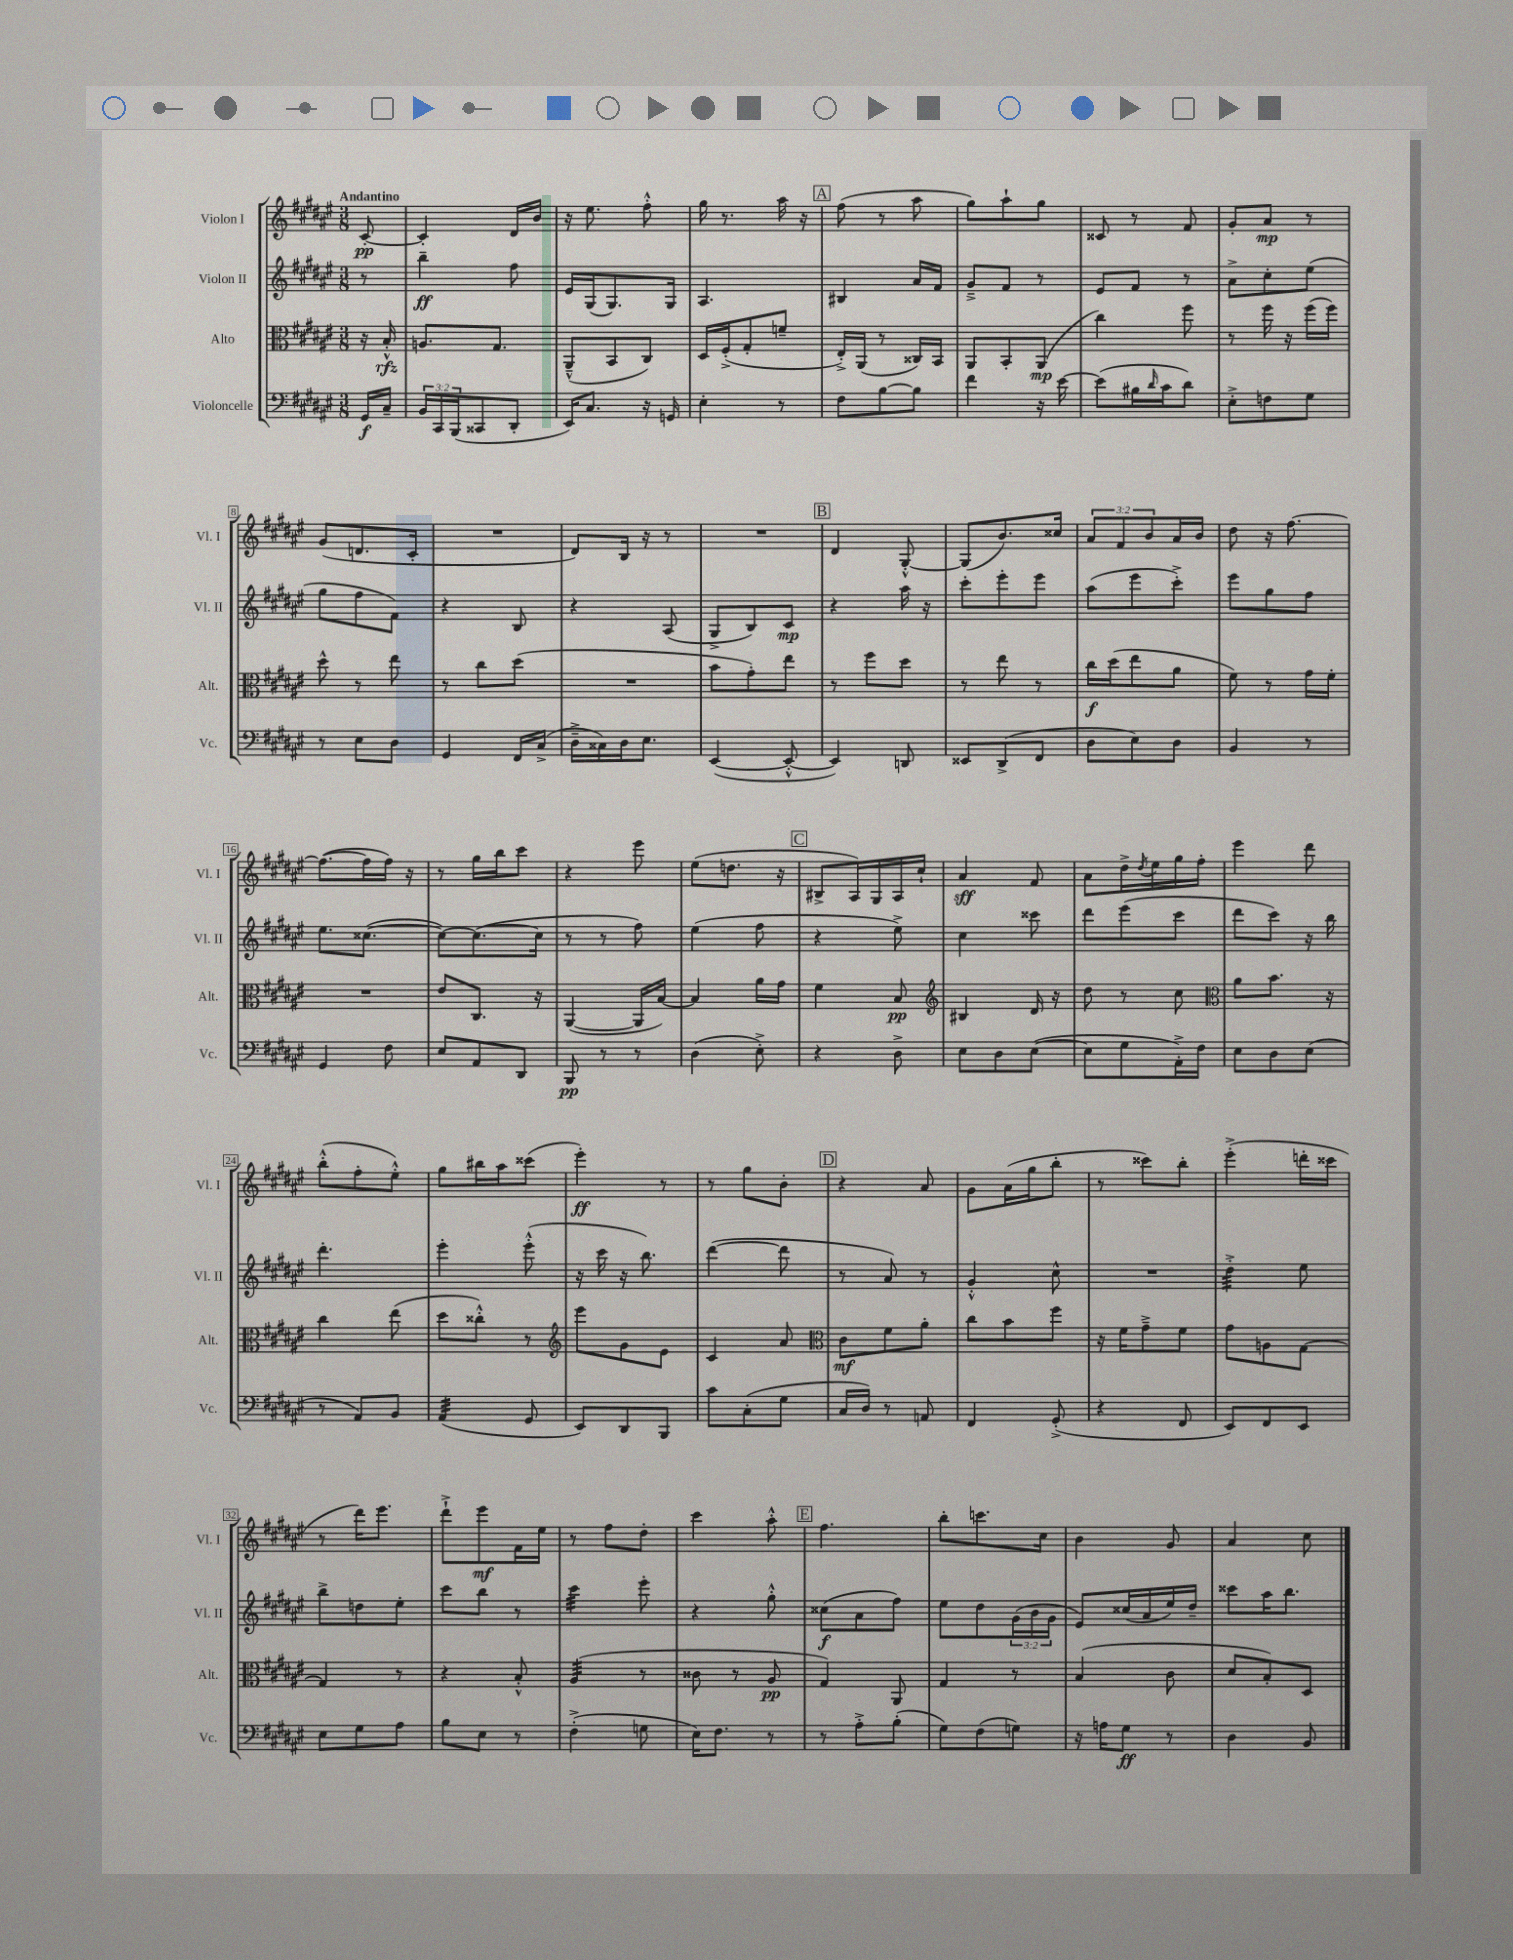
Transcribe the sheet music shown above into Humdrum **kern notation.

**kern	**kern	**kern	**kern
*staff4	*staff3	*staff2	*staff1
*clefF4	*clefC3	*clefG2	*clefG2
*k[f#c#g#d#a#e#]	*k[f#c#g#d#a#e#]	*k[f#c#g#d#a#e#]	*k[f#c#g#d#a#e#]
*M3/8	*M3/8	*M3/8	*M3/8
16GG#	16r	8r	[8c#'
16C#~	16B'^^	.	.
=	=	=	=
24BB	8.A	4bb~	4c#']
24CC#	.	.	.
(24BBB	.	.	.
8CC##	.	.	.
.	8.G#	.	.
8DD#'	.	8ff#	16d#
.	.	.	16b
=	=	=	=
16EE#)	(8AA#~^^	16e#	16r
8.C#	.	(16G#	8.ee#
.	8BB	8.G#)	.
16r	8C#)	.	8ff#'^^
16GG	.	16G#	.
=	=	=	=
4E#'	16D#	4.A#	16gg#
.	(16F#'^	.	8.r
.	8G#'	.	.
8r	8f~	.	16aa#
.	.	.	16r
=	=	=	=
8F#	16E#'^)	4B#	(8ff#
.	(16AA#	.	.
[8B	8r	.	8r
8B]	16C##)	16a#	8aa#
.	16BB	16f#	.
=	=	=	=
4f#	8AA#	8g#~^	8gg#)
.	8BB'	8f#	8aa#`
16r	(8AA#	8r	8gg#
[16e#	.	.	.
=	=	=	=
(8e#]	4cc#)	8e#	8c##
16B#	.	8f#	8r
16qqd#	.	.	.
16c#	.	.	.
8d#)	8ff#	8r	8f#
=	=	=	=
8E#'^	8r	8a#^	8g#'
8F	16ff#	8cc#'	8a#
.	16r	.	.
8G#	(16ff#	(8ee#	8r
.	16ff#)	.	.
=	=	=	=
8r	8dd#^^	8gg#	(8g#
8E#	8r	8ff#	8.d
8D#	8ee#	8f#)	.
.	.	.	16c#'
=	=	=	=
4GG#	8r	4r	4.r
.	8cc#	.	.
16FF#	(8dd#	8B	.
(16C#^	.	.	.
=	=	=	=
16D#~^	4.r	4r	8d#)
16C##)	.	.	.
16D#	.	.	16B
8.E#	.	.	16r
.	.	(8A#	8r
=	=	=	=
([4EE#	8b	8G#^	4.r
.	8g#')	8B)	.
8EE#'^^_	8ee#	8c#	.
=	=	=	=
4EE#])	8r	4r	4d#
.	8ff#	.	.
8DD	8dd#	16aa#	[8G#'^^
.	.	16r	.
=	=	=	=
8EE##	8r	8ccc#'	(8G#]
(8DD#^	8ee#	8eee#'	8.b)
8FF#	8r	8eee#	.
.	.	.	16cc##
=	=	=	=
8D#	16cc#	(8aa#	12a#
.	(16dd#	.	.
.	.	.	12f#
8E#)	8ee#	8eee#	.
.	.	.	12b
8D#	8a#	8ccc#'^)	16a#
.	.	.	16b
=	=	=	=
4BB	8f#)	8eee#	8dd#
.	8r	8gg#	16r
.	.	.	[8.ff#
8r	16g#	8ff#	.
.	16f#'	.	.
=	=	=	=
4GG#	4.r	8.ee#	(8.ff#_
.	.	([8.cc##	16ff#]
8F#	.	.	16ff#)
.	.	.	16r
=	=	=	=
8E#	8e#	8cc##_)	8r
8AA#	8.C#	(8.cc##_	16gg#
.	.	.	16bb
8DD#	.	.	8ccc#
.	16r	16cc##]	.
=	=	=	=
8BBB	([4AA#	8r	4r
8r	.	8r	.
8r	16AA#]	8ff#)	8eee#
.	[16B)	.	.
=	=	=	=
(4D#	4B]	(4ee#	(8ee#
.	.	.	8.dd
8E#'^)	16a#	8ff#	.
.	16g#	.	16r
=	=	=	=
4r	4f#	4r	8B#^
.	.	.	16A#)
.	.	.	16G#
8D#^	8B	8ee#^)	16A#
.	.	.	16cc#`
=	=	=	=
*	*clefG2	*	*
8E#	4B#	4cc#	4a#
8D#	.	.	.
([8E#	16d#	8ccc##	8f#
.	16r	.	.
=	=	=	=
8E#]	8dd#	8ddd#	8a#
8G#	8r	(8eee#	16dd#^
.	.	.	8qdd#
.	.	.	16ee#
16AA#'^)	8cc#	8ccc#	16gg#
16F#	.	.	16ff#'
=	=	=	=
*	*clefC3	*	*
8E#	8a#	8ddd#	4eee#
8D#	8.b	8ccc#)	.
(8E#	.	16r	8ddd#
.	16r	16bb	.
=	=	=	=
8r	4cc#	4.ddd#'	(8bb'^^
8AA#)	.	.	8ff#'
8BB	(8ee#	.	8ee#'^^)
=	=	=	=
(4AA#	8dd#	4eee#'	8gg#
.	8cc##'^^)	.	16bb#
.	.	.	16aa#
8GG#	8r	(8eee#'^^	(8ccc##
=	=	=	=
*	*clefG2	*	*
8EE#)	8eee#	16r	4eee#')
.	.	16ccc#	.
8DD#	8g#	16r	.
.	.	8.bb)	.
8BBB	8e#	.	8r
=	=	=	=
8c#	4c#	([4ddd#	8r
(8C#'	.	.	8gg#
8G#	8a#	8ddd#]	8b'
=	=	=	=
*	*clefC3	*	*
16C#	8c#	8r	4r
16D#)	.	.	.
8r	8f#	8a#)	.
8AA	8a#'	8r	8a#
=	=	=	=
4FF#	8cc#	4g#'^^	8g#
.	8b	.	(16a#
.	.	.	16gg#
(8GG#'^	8ff#	8cc#^^	8bb'
=	=	=	=
4r	16r	4.r	8r
.	16f#	.	.
.	8g#~^	.	8ccc##)
8FF#	8f#	.	8bb'
=	=	=	=
8EE#)	8g#	4dd#'^	(4eee#'^
8FF#	8A	.	.
8EE#	[8G#	8ee#	16ddd'
.	.	.	16ccc##
=	=	=	=
8E#	4G#]	8bb^	8r
8G#	.	8dd	16ddd#)
.	.	.	8.eee#
8A#	8r	8ee#'	.
=	=	=	=
8B	4r	8ccc#	8ddd#`^
8E#	.	8bb	8eee#
8r	8B'^^	8r	16f#
.	.	.	16ee#
=	=	=	=
(4F#'^	(4A#	4ccc#	8r
.	.	.	8ff#
8G	8r	8eee#'	8dd#'
=	=	=	=
16E#)	8c##	4r	4ccc#
8.F#	.	.	.
.	8r	.	.
8r	8A#	8gg#'^^	8aa#'^^
=	=	=	=
8r	4G#)	(8cc##	4.ff#
8A#'^	.	8a#	.
(8B'	8AA#	8ff#)	.
=	=	=	=
8G#)	4G#	8ee#	8bb'
(8F#	.	8dd#	8.ccc
8G)	8r	(24g#	.
.	.	24b	.
.	.	.	16cc#
.	.	24g#	.
=	=	=	=
16r	(4B	8e#)	4b
16A	.	.	.
8G#	.	(16cc##	.
.	.	16a#	.
8r	8c#	16ee#)	8g#
.	.	16dd#~	.
=	=	=	=
4D#	8d#	8ccc##	4a#
.	8B')	16aa#	.
.	.	8.bb	.
8BB	8D#	.	8cc#
==	==	==	==
*-	*-	*-	*-
